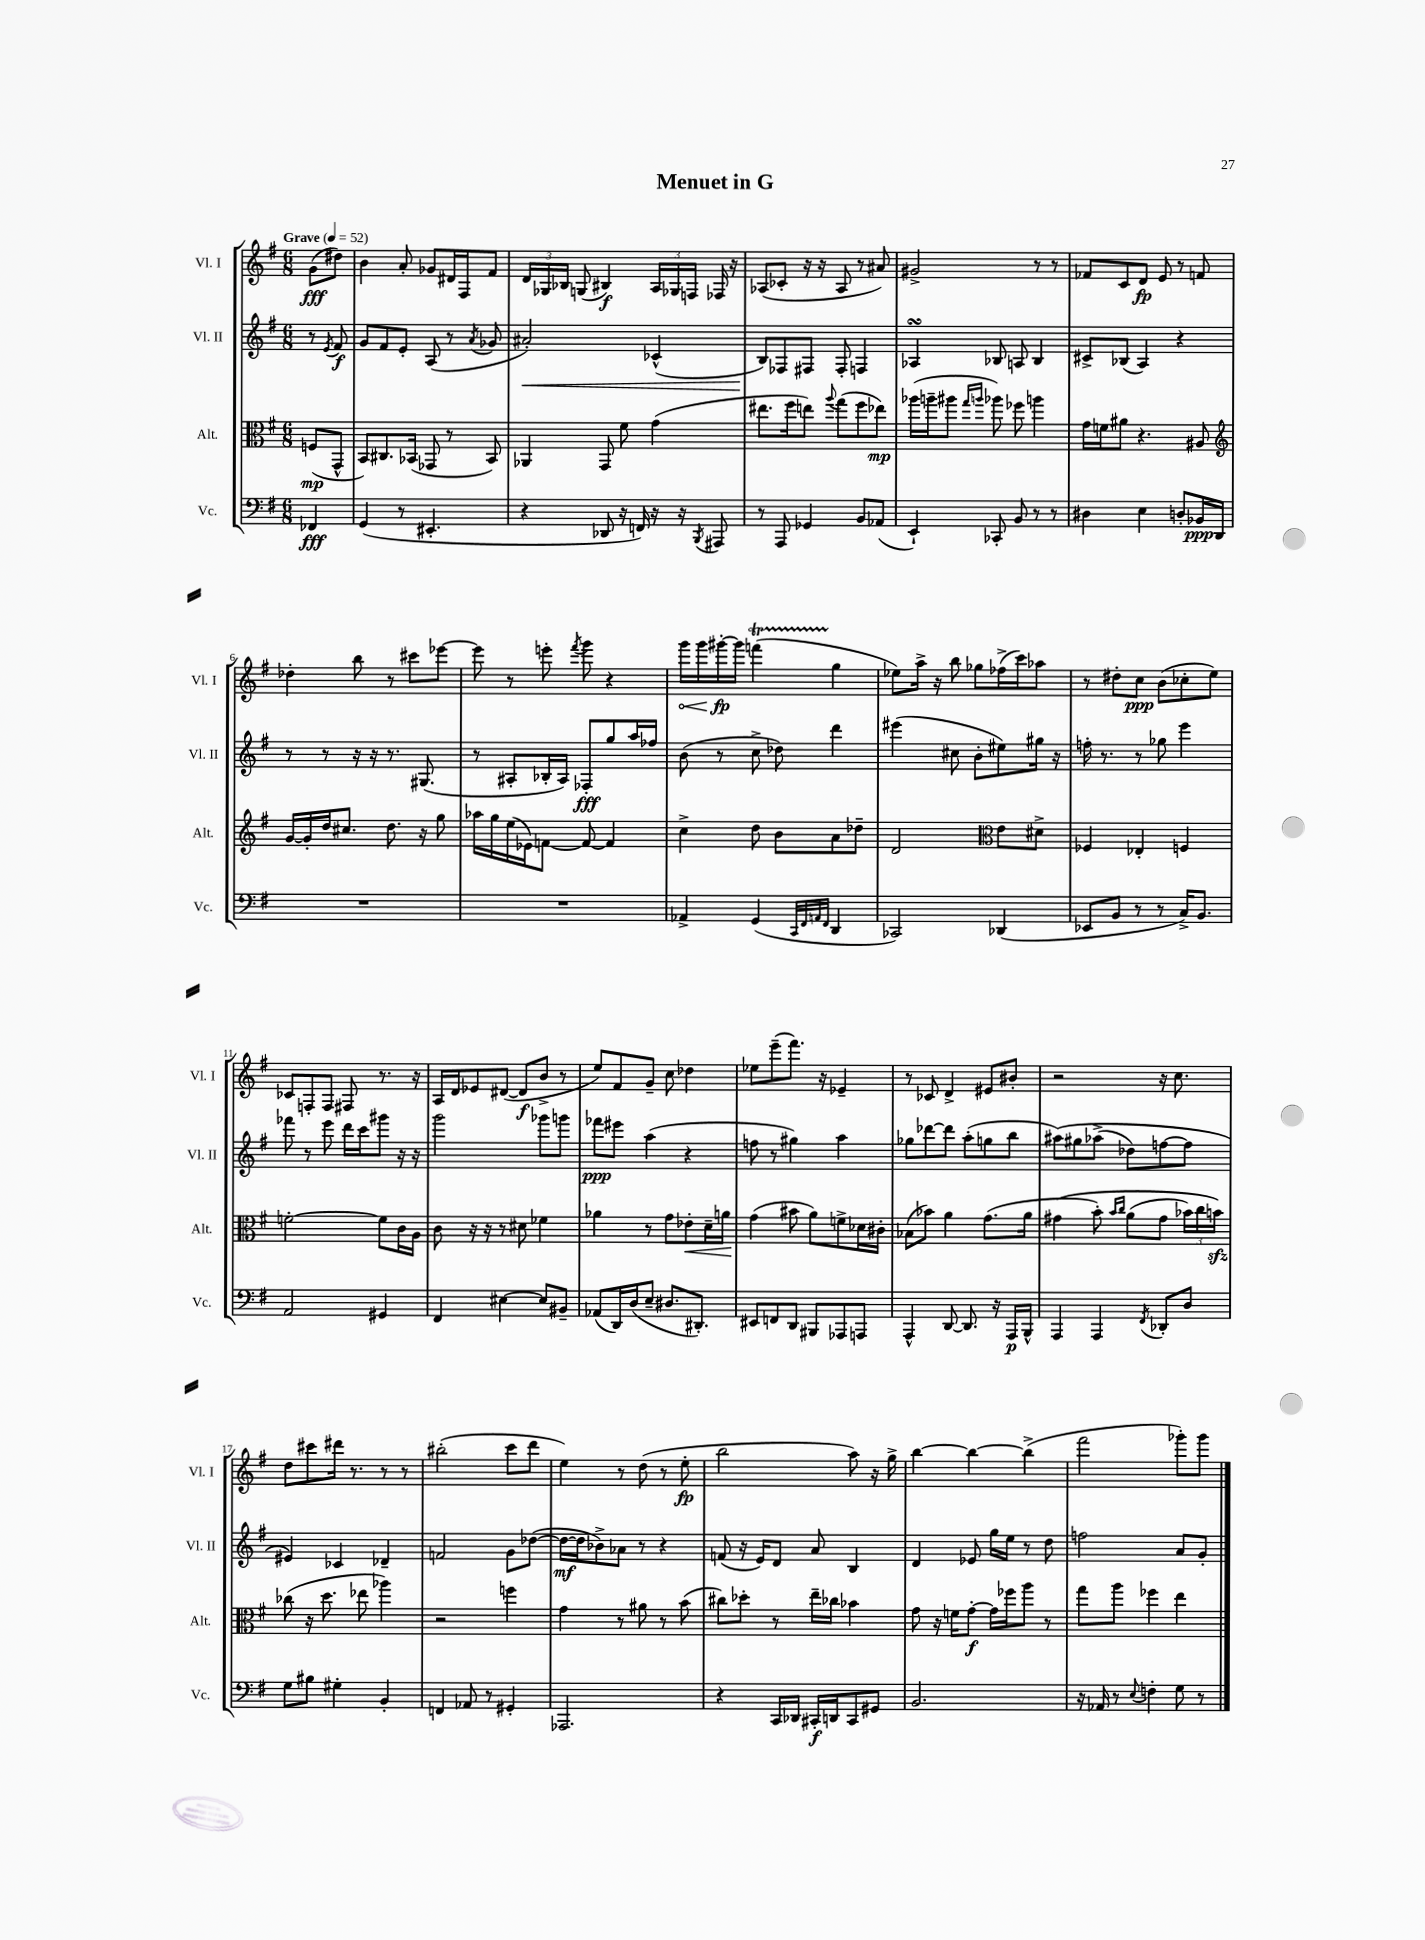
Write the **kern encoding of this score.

**kern	**dynam	**kern	**dynam	**kern	**dynam	**kern	**dynam
*part4	*part4	*part3	*part3	*part2	*part2	*part1	*part1
*staff4	*staff4	*staff3	*staff3	*staff2	*staff2	*staff1	*staff1
*I"Vc.	*	*I"Alt.	*	*I"Vl. II	*	*I"Vl. I	*
*I'Vc.	*	*I'Alt.	*	*I'Vl. II	*	*I'Vl. I	*
*clefF4	*	*clefC3	*	*clefG2	*	*clefG2	*
*k[f#]	*	*k[f#]	*	*k[f#]	*	*k[f#]	*
*M6/8	*	*M6/8	*	*M6/8	*	*M6/8	*
*MM52	*	*MM52	*	*MM52	*	*MM52	*
=	=	=	=	=	=	=	=
!	!	!	!	!	!	!LO:TX:a:B:t=Grave	!
4FF-X/	fff	(8Fn/L	mp	8r	.	(8g\L	fff
.	.	.	.	8qe/	.	.	.
.	.	8GG^^/J	.	8f#/	f	8dd#X\J)	.
=1	=1	=1	=1	=1	=1	=1	=1
(4GG/	.	8BB/L)	.	8g/L	.	4b\	.
.	.	8.C#X/	.	8f#/	.	.	.
8r	.	.	.	8e'/J	.	8a'/	.
.	.	(16BB-X/Jk	.	.	.	.	.
4.EE#X'/	.	8GG-X/	.	(8A/	.	8g-X/L	.
.	.	8r	.	8r	.	16d#X/L	.
.	.	.	.	.	.	16F#/J	.
.	.	.	.	8qa/	.	.	.
.	.	8BB-/)	.	8g-X/	.	8f#/J	.
=2	=2	=2	=2	=2	=2	=2	=2
!	!	!	!	!	!LO:HP:b	!	!
4r	.	4AA-X/	.	2a#X'/)	<	24d/LL	.
.	.	.	.	.	.	24G-X/	.
.	.	.	.	.	.	24B-X/JJ	.
.	.	.	.	.	.	(8Gn/	.
8DD-X/	.	8GG/	.	.	.	4B#X/)	f
16r	.	8f#\	.	.	.	.	.
16FFn/)	.	.	.	.	.	.	.
16r	.	(4g\	.	(4c-X^^/	.	24A/LL	.
.	.	.	.	.	.	24G-X/	.
16r	.	.	.	.	.	.	.
.	.	.	.	.	.	24Fn/JJ	.
8qBBB/	.	.	.	.	.	.	.
8AAA#X/	.	.	.	.	.	16F-X/	.
.	.	.	.	.	.	16r	.
=3	=3	=3	=3	=3	=3	=3	=3
8r	.	8.ee#X\L	.	8B/L)	.	(8A-X/L	.
8AAA/	.	.	.	8F-X/	[	8c-X'/J	.
.	.	16ff#\k	.	.	.	.	.
4GG-X/	.	8een\J)	.	8F#X/J	.	16r	.
.	.	.	.	.	.	16r	.
.	.	8qqaa/	.	.	.	.	.
.	.	(8gg\L	.	8F#'/	.	8A-/	.
8BB/L	.	8ff#\	.	4Fn/	.	8r	.
(8AA-X/J	.	8ee-X\J)	mp	.	.	8a#X/)	.
=4	=4	=4	=4	=4	=4	=4	=4
4EE`/)	.	(16aa-X\LL	.	4A-XsSSs/	.	2g#X^/	.
.	.	16aan~\J	.	.	.	.	.
.	.	8aa#X\J	.	.	.	.	.
.	.	16qqgg/LL	.	.	.	.	.
.	.	16qqaan/JJ	.	.	.	.	.
8CC-X'/	.	8aa-X\)	.	8B-X/	.	.	.
8BB/	.	8ff-X\	.	8An/	.	.	.
8r	.	4aan\	.	4B-/	.	8r	.
8r	.	.	.	.	.	8r	.
=5	=5	=5	=5	=5	=5	=5	=5
4D#X\	.	16g\LL	.	8c#X^/L	.	8f-X/L	.
.	.	16fn\J	.	.	.	.	.
.	.	8a#X\J	.	(8B-X/J	.	8c/	.
4E\	.	4.r	.	4A/)	.	8d/J	fp
.	.	.	.	.	.	8e/	.
8Dn'/L	.	.	.	4r	.	8r	.
16BB-X/L	ppp	8A#X/	.	.	.	8fn/	.
16DD/JJ	.	.	.	.	.	.	.
!!LO:LB:g=z
=6	=6	=6	=6	=6	=6	=6	=6
*	*	*clefG2	*	*	*	*	*
2.r	.	[16g/LL	.	8r	.	4dd-X'\	.
.	.	16g'/]	.	.	.	.	.
.	.	16dd/J	.	8r	.	.	.
.	.	8.cc#X/J	.	.	.	.	.
.	.	.	.	16r	.	8bb\	.
.	.	.	.	16r	.	.	.
.	.	8.dd\	.	8.r	.	8r	.
.	.	.	.	.	.	8ccc#X\L	.
.	.	16r	.	(8.G#X/	.	.	.
.	.	8gg\	.	.	.	[8eee-X\J	.
=7	=7	=7	=7	=7	=7	=7	=7
2.r	.	16aa-X\LL	.	8r	.	8eee-\]	.
.	.	16gg\	.	.	.	.	.
.	.	(16ee\	.	8A#X'/L	.	8r	.
.	.	16e-X\J)	.	.	.	.	.
.	.	[8fn\J	.	16B-X'/L	.	8eeen'\	.
.	.	.	.	16A#/JJ)	.	.	.
.	.	.	.	.	.	8qfff#/	.
.	.	8f/_	.	8F-X'/L	fff	8ggg\	.
.	.	4f/]	.	8gg/	.	4r	.
.	.	.	.	16aa/L	.	.	.
.	.	.	.	16ff-X/JJ	.	.	.
=8	=8	=8	=8	=8	=8	=8	=8
!	!	!	!	!	!	!	!LO:HP:b
4AA-X^/	.	4cc^\	.	(8b\	.	16ggg\LL	<
.	.	.	.	.	.	16ggg\	.
.	.	.	.	8r	.	[16ggg#X'\	fp
.	.	.	.	.	.	16ggg#\JJ]	[
(4GG/	.	8dd\	.	8cc^\	.	(4fffnT\	.
.	.	8b\L	.	8dd-X\)	.	.	.
32qqCC/LLL	.	.	.	.	.	.	.
32qqFF#/	.	.	.	.	.	.	.
32qqAAn/	.	.	.	.	.	.	.
32qqFF#/JJJ	.	.	.	.	.	.	.
4DD/	.	8a\	.	4ddd\	.	4gg\	.
.	.	8dd-X~\J	.	.	.	.	.
=9	=9	=9	=9	=9	=9	=9	=9
2CC-X/)	.	2d/	.	(4eee#X\	.	8ee-X\L)	.
.	.	.	.	.	.	16aa^\Jk	.
.	.	.	.	.	.	16r	.
.	.	.	.	8cc#X\	.	8bb\	.
.	.	.	.	8b'\L	.	8gg-X\L	.
*	*	*clefC3	*	*	*	*	*
(4DD-X/	.	8e\L	.	8ee#X\)	.	(16ff-X^\L	.
.	.	.	.	.	.	16ccc\J)	.
.	.	8d#X^\J	.	16gg#X\Jk	.	8aa-X\J	.
.	.	.	.	16r	.	.	.
=10	=10	=10	=10	=10	=10	=10	=10
8EE-X/L	.	4F-X/	.	16ffn'\	.	8r	.
.	.	.	.	8.r	.	.	.
8BB/J	.	.	.	.	.	8dd#X'\L	.
8r	.	4E-X'/	.	8r	.	8cc\J	ppp
8r	.	.	.	8gg-X\	.	(8b\L	.
16C^/KL)	.	4Fn/	.	4eee\	.	8cc-X'\	.
8.BB/J	.	.	.	.	.	.	.
.	.	.	.	.	.	8ee\J)	.
!!LO:LB:g=z
=11	=11	=11	=11	=11	=11	=11	=11
2AA/	.	[2fn'\	.	8fff-X\	.	8c-X/L	.
.	.	.	.	8r	.	8Fn'/	.
.	.	.	.	8eee\	.	8F/J	.
.	.	.	.	16ddd\LL	.	8F#X/	.
.	.	.	.	16ccc\J	.	.	.
4GG#X/	.	8f\L]	.	8ggg#X\J	.	8.r	.
.	.	16c\L	.	16r	.	.	.
.	.	16A\JJ	.	16r	.	16r	.
=12	=12	=12	=12	=12	=12	=12	=12
4FF#/	.	8c\	.	2ggg\	.	16A/LL	.
.	.	.	.	.	.	16d/J	.
.	.	16r	.	.	.	8e-X/	.
.	.	16r	.	.	.	.	.
[4E#X\	.	8r	.	.	.	([8d#X/J	.
.	.	8d#X\	.	.	.	8d#/L]	f
8E#/L]	.	4f-X\	.	8ggg-X\L	.	8b^/J	.
8BB#X~/J	.	.	.	8gggn\J	.	8r	.
=13	=13	=13	=13	=13	=13	=13	=13
(8AA-X/L	.	4a-X\	.	8fff-X\L	ppp	8ee/L)	.
16DD/L)	.	.	.	8eee#X\J	.	8f#/	.
(16D/J	.	.	.	.	.	.	.
8E~/J	.	8r	.	(4aa\	.	8g~/J	.
8.D#X/L	.	8g\L	.	.	.	8cc\	.
!	!	!	!LO:HP:b	!	!	!	!
.	.	8e-X'\	<	4r	.	4dd-X\	.
8.DD#X'/J)	.	.	.	.	.	.	.
.	.	16d~\L	.	.	.	.	.
.	.	16an\JJ	.	.	.	.	.
=14	=14	=14	=14	=14	=14	=14	=14
8EE#X/L	.	(4g\	.	8ffn\	.	8ee-X\L	.
8FFn/	.	.	.	8r	.	(8eee~\	.
8DD/J	.	8b#X\	[	4gg#X\)	.	8.fff#\J)	.
8BBB#X/L	.	8a\L)	.	.	.	.	.
.	.	.	.	.	.	16r	.
8AAA-X/	.	8fn^\	.	4aa\	.	4e-X~/	.
8AAAn/J	.	16d-X\L	.	.	.	.	.
.	.	16c#X'\JJ	.	.	.	.	.
=15	=15	=15	=15	=15	=15	=15	=15
4AAA^^/	.	(8B-X\L	.	8gg-X\L	.	8r	.
.	.	8b-X\J)	.	[8ddd-X\	.	8c-X/	.
[8DD/	.	4a\	.	8ddd-\J]	.	4d^/	.
8.DD/]	.	.	.	(8aa'\L	.	.	.
.	.	(8.g\L	.	8ggn\	.	8e#X/L	.
16r	.	.	.	.	.	.	.
16AAA/LL	p	.	.	8bb\J	.	8b#X'/J	.
16BBB^^/JJ	.	16a\Jk	.	.	.	.	.
=16	=16	=16	=16	=16	=16	=16	=16
4AAA/	.	(4g#X\	.	(8aa#X\L)	.	2r	.
.	.	.	.	8gg#X\	.	.	.
4AAA/	.	8b'\)	.	(8aa-X^\J	.	.	.
.	.	16qqb/LL	.	.	.	.	.
.	.	16qqcc/JJ	.	.	.	.	.
.	.	(8a\L	.	8dd-X\L)	.	.	.
8qFF#/	.	.	.	.	.	.	.
8DD-X'/L	.	8g#\J	.	[8ffn\	.	16r	.
.	.	.	.	.	.	8.cc\	.
8D/J	.	24b-X\LL)	.	8ff\J]	.	.	.
.	.	24cc\	.	.	.	.	.
.	.	24bnzz\JJ)	.	.	.	.	.
!!LO:LB:g=z
=17	=17	=17	=17	=17	=17	=17	=17
8G\L	.	(8cc-X\	.	4e#X/)	.	8dd\L	.
8B#X\J	.	16r	.	.	.	8ccc#X\	.
.	.	8.dd\	.	.	.	.	.
4G#X'\	.	.	.	4c-X/	.	16ddd#X\Jk	.
.	.	.	.	.	.	8.r	.
.	.	8ee-X\	.	.	.	.	.
4BB'/	.	4aa-X\)	.	4d-X~/	.	8r	.
.	.	.	.	.	.	8r	.
=18	=18	=18	=18	=18	=18	=18	=18
4FFn/	.	2r	.	2fn/	.	(2bb#X'\	.
8AA-X/	.	.	.	.	.	.	.
8r	.	.	.	.	.	.	.
4GG#X'/	.	4ffn\	.	8g\L	.	8ccc\L	.
.	.	.	.	([8dd-X\J	.	8ddd\J	.
=19	=19	=19	=19	=19	=19	=19	=19
2.AAA-X/	.	4g\	.	16dd-\LL_	mf	4ee\)	.
.	.	.	.	16dd-\J]	.	.	.
.	.	.	.	8b-X^\)	.	.	.
.	.	8r	.	8a-X\J	.	8r	.
.	.	8a#X\	.	8r	.	(8dd\	.
.	.	8r	.	4r	.	8r	.
.	.	(8b\	.	.	.	8ee'\	fp
=20	=20	=20	=20	=20	=20	=20	=20
4r	.	8cc#X\L)	.	(8fn/	.	2bb\	.
.	.	8dd-X'\J	.	16r	.	.	.
.	.	.	.	16e/KL)	.	.	.
16CC/LL	.	8r	.	8d/J	.	.	.
16DD-X/JJ	.	.	.	.	.	.	.
16CC#X'/LL	f	16ee~\LL	.	8a/	.	.	.
16DDn/J	.	16cc-X\JJ	.	.	.	.	.
8CC#/	.	4b-X\	.	4B/	.	8aa\)	.
8GG#X/J	.	.	.	.	.	16r	.
.	.	.	.	.	.	16gg^\	.
=21	=21	=21	=21	=21	=21	=21	=21
2.BB/	.	8g\	.	4d/	.	[4bb\	.
.	.	16r	.	.	.	.	.
.	.	16fn\KL	.	.	.	.	.
.	.	[8g'\J	f	8e-X/	.	4bb\_	.
.	.	16g\LL]	.	16gg\LL	.	.	.
.	.	16ff-X\J	.	16ee\JJ	.	.	.
.	.	8aa\J	.	8r	.	(4bb^\]	.
.	.	8r	.	8dd\	.	.	.
=22	=22	=22	=22	=22	=22	=22	=22
16r	.	8gg\L	.	2ffn\	.	2fff#\	.
16AA-X/	.	.	.	.	.	.	.
8r	.	8aa\J	.	.	.	.	.
8qqE/	.	.	.	.	.	.	.
4Fn'\	.	4ff-X\	.	.	.	.	.
8G\	.	4ee\	.	8a/L	.	8ggg-X'\L)	.
8r	.	.	.	8g'/J	.	8ggg-\J	.
==	==	==	==	==	==	==	==
*-	*-	*-	*-	*-	*-	*-	*-
